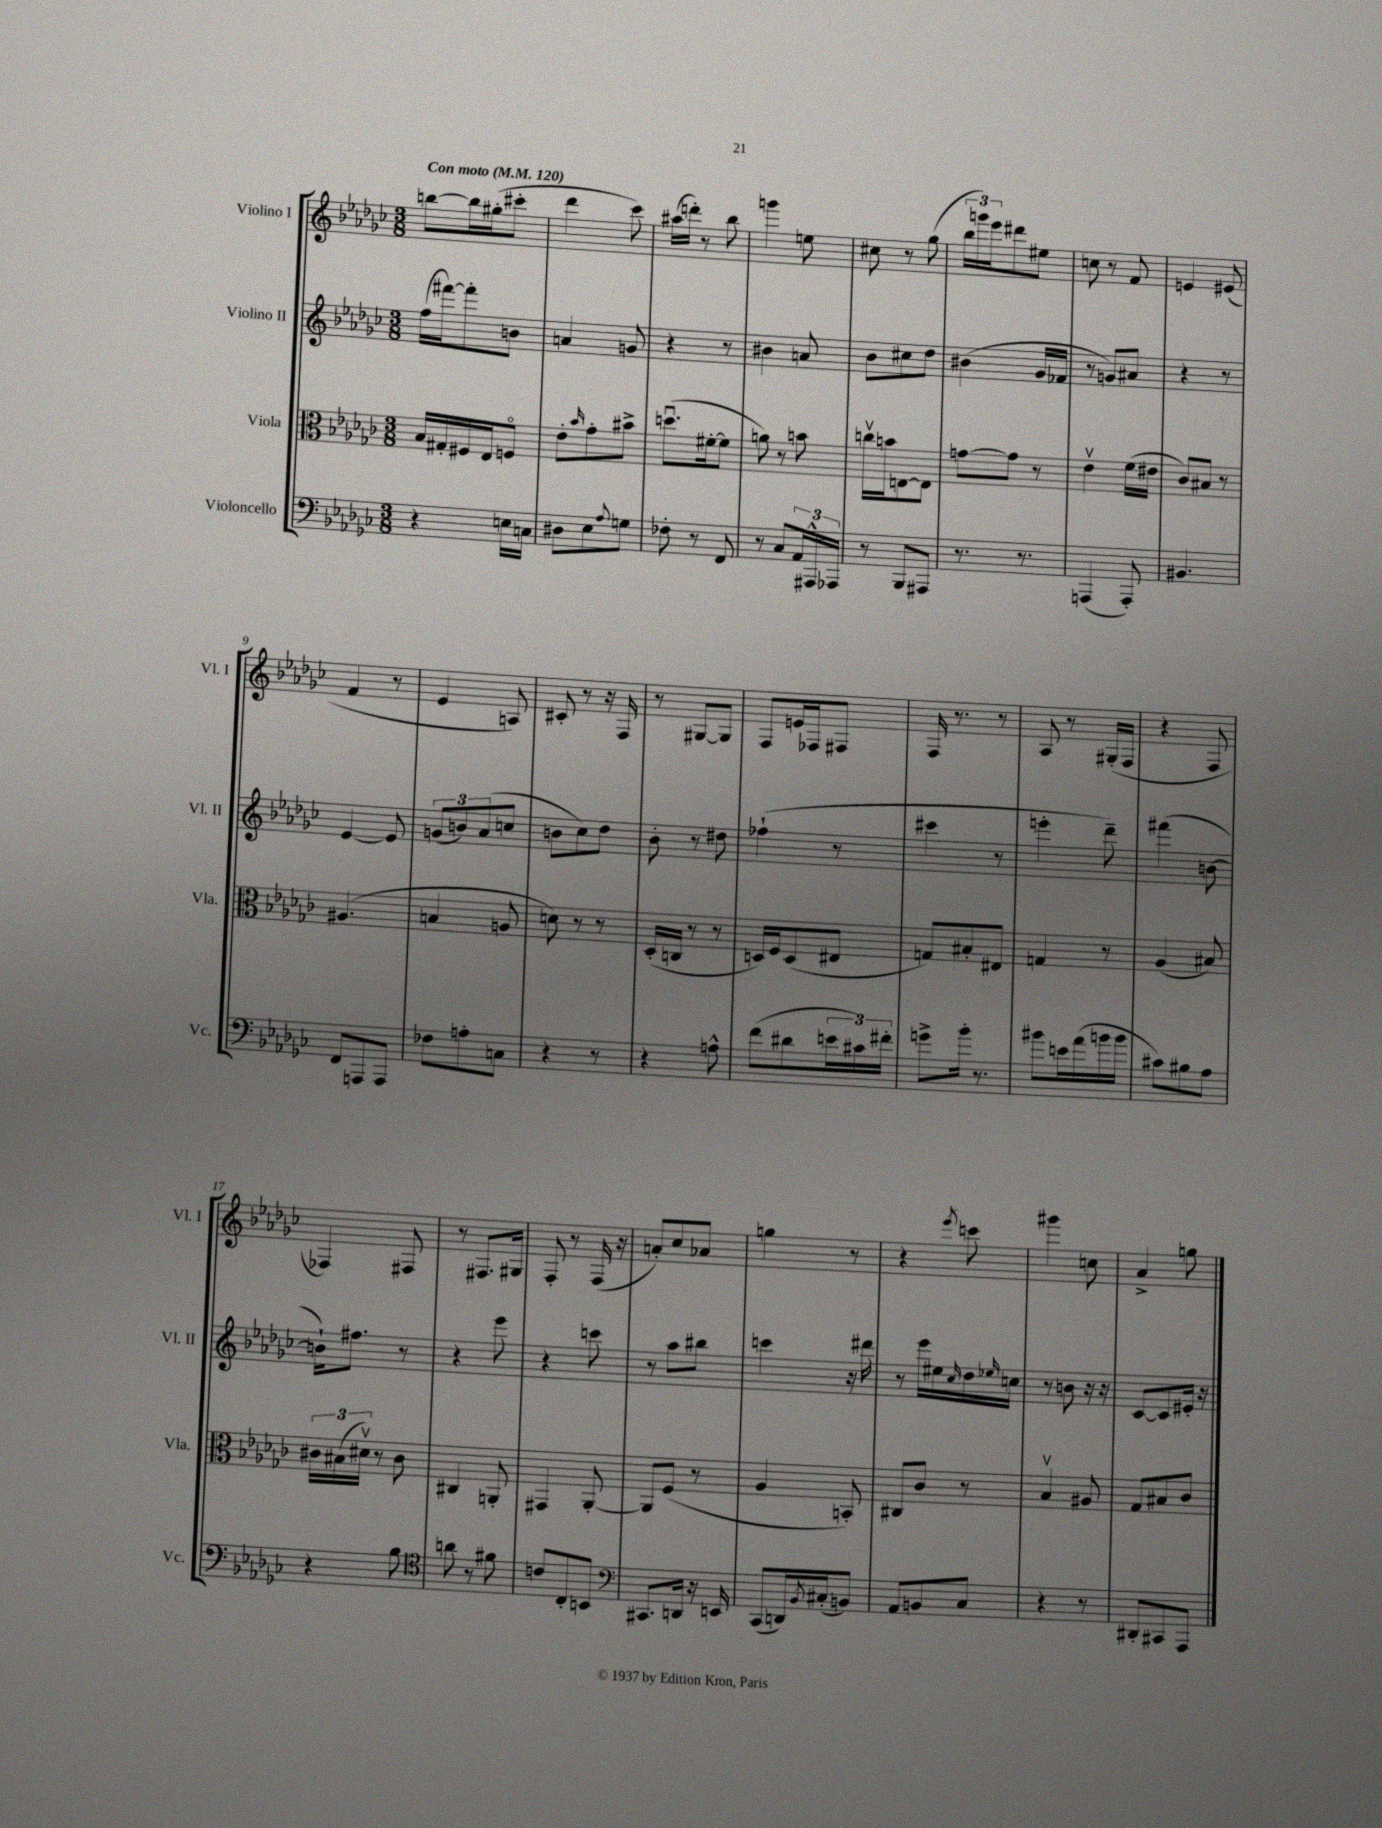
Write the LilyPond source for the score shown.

<<
\new StaffGroup <<
\new Staff = "s0" \with { instrumentName = "Violino I" shortInstrumentName = "Vl. I" } {
    \clef treble \key ges \major \numericTimeSignature \time 3/8 \tempo "Con moto" 4 = 120
    b''8~ b''16 gis''16-.( cis'''8-. |
    des'''4 ces'''8) |
    ais''16( d'''16-.) r8 bes''8 |
    g'''4 e''8 |
    cis''8 r8 ges''8( |
    \tuplet 3/2 { bes''16 g'''16) ees'''16 } dis'''8 eis''8 |
    c''8 r8 f'8 |
    e'4 eis'8( |
    f'4 r8 |
    ees'4 a8) |
    cis'8-. r8 r16 f16 |
    r8 gis8~ gis8 |
    f8 e'16 fes16 fis8 |
    f16 r8. r8 |
    aes8 r8 gis16-.( f16 |
    r4 f8 |
    fes4) fis8 |
    r8 fis8. gis16 |
    f8-. r8 f16( r16 |
    a'8-.) ces''8 aes'8 |
    g''4 r8 |
    r4 \acciaccatura { ees'''8 } c'''8 |
    gis'''4 c''8 |
    aes'4-> g''8 \bar "|." |
}
\new Staff = "s1" \with { instrumentName = "Violino II" shortInstrumentName = "Vl. II" } {
    \clef treble \key ges \major \numericTimeSignature \time 3/8
    f''16( fis'''16~) fis'''8-. b'8 |
    a'4 g'8 |
    r4 r8 |
    bis'4 a'8 |
    bes'8 cis''8 des''8 |
    bis'4( ges'16 fes'16 |
    r8 g'8) ais'8 |
    r4 r8 |
    ees'4~ ees'8 |
    \tuplet 3/2 { g'8( b'8) aes'8( } c''8 |
    b'8 ces''8) des''8 |
    bes'8-. r8 dis''8 |
    fes''4-!( r8 |
    cis'''4 r8 |
    e'''4-. des'''8--) |
    fis'''4( b'8~ |
    b'16-!) fis''8. r8 |
    r4 ees'''8 |
    r4 c'''8 |
    r8 aes''8 bis''8 |
    c'''4 r16 dis'''16 |
    r8 ees'''16 eis''16 \grace { ces''16 } des''16 \grace { ees''16 } c''16 |
    r8 b'8 r16 r16 |
    ces'8~ ces'8 eis'16-. r16 \bar "|." |
}
\new Staff = "s2" \with { instrumentName = "Viola" shortInstrumentName = "Vla." } {
    \clef alto \key ges \major \numericTimeSignature \time 3/8
    bes16 gis16-. fis16 ees16 f8\flageolet |
    ees'8-. \grace { bes'16 } ges'8-. bis'8-> |
    d''8.\downbow( fis'16~-. fis'8 |
    a'8) r8 b'8 |
    c''16\upbow b'16 e8~ e8 |
    g'8~ g'8 r8 |
    ees'4\upbow f'16( eis'16 |
    ces'8) bis8 r8 |
    ais4.( |
    b4 a8 |
    d'8) r8 r8 |
    des16-.( c16 r8 r8 |
    d16) f16 d8( eis8 |
    g8) bis8-. eis8 |
    g4 r8 |
    aes4( bis8) |
    \tuplet 3/2 { cis'16 bis16( dis'16\upbow) } r8 cis'8 |
    cis4 a,8-. |
    gis,4 aes,8~-. |
    aes,8 f8( r8 |
    aes4 b,8-.) |
    cis8 ces'8 r8 |
    bes4\upbow ais8 |
    ges8 bis8 ces'8 \bar "|." |
}
\new Staff = "s3" \with { instrumentName = "Violoncello" shortInstrumentName = "Vc." } {
    \clef bass \key ges \major \numericTimeSignature \time 3/8
    r4 e16 c16 |
    dis8 ees8 \appoggiatura { aes8 } g8 |
    fes8-. r8 f,8 |
    r8 ces8 \tuplet 3/2 { aes,16 ais,,16-^ aes,,16 } |
    r8 bes,,8 ais,,8 |
    r8. r8. |
    a,,4( a,,8-.) |
    bis,4. |
    f,8 a,,8 a,,8 |
    fes8 a8-. c8 |
    r4 r8 |
    r4 a8-^ |
    f'8( dis'8 \tuplet 3/2 { e'16 cis'16) fis'16-. } |
    g'8-> bes'16-. r8. |
    bis'8 e'16 aes'16( b'16 b'16 |
    cis'8) bis8 aes8 |
    r4 bes8 |
    \clef tenor a'8 r8 fis'8 |
    c'8 ces8-. b,8 |
    \clef bass cis,8. d,16 r16 e,16 |
    ces,8( d,16) \acciaccatura { bes,8 } cis16-.( b,8) |
    aes,8 b,8 ces8 |
    r4 r8 |
    dis,8-. cis,8 aes,,8 \bar "|." |
}
>>
>>
